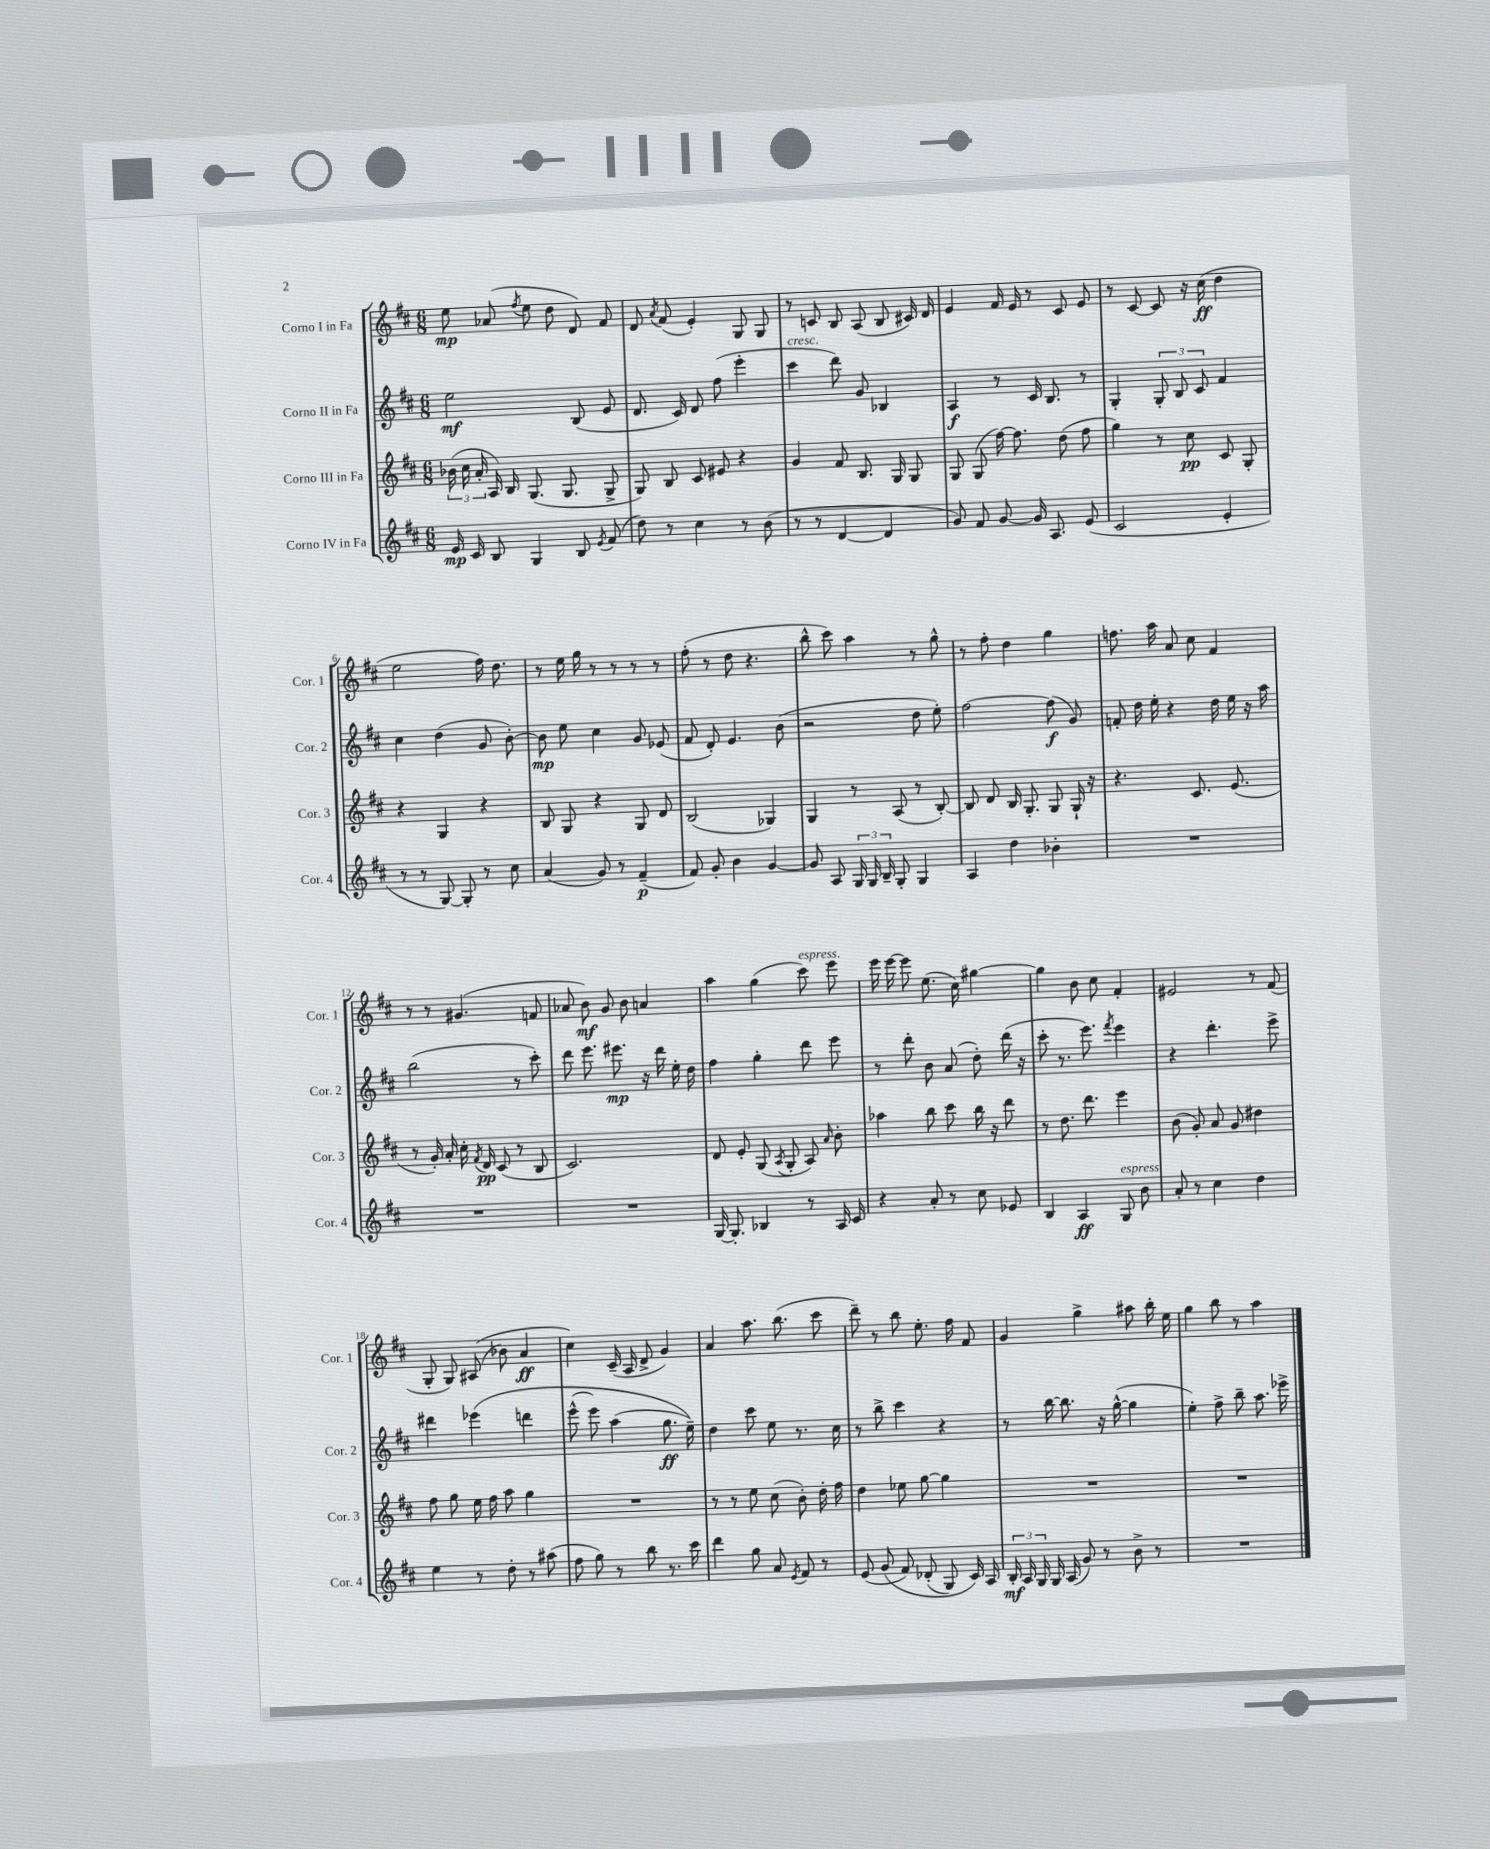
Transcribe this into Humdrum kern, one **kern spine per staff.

**kern	**kern	**kern	**kern
*staff4	*staff3	*staff2	*staff1
*clefG2	*clefG2	*clefG2	*clefG2
*k[f#c#]	*k[f#c#]	*k[f#c#]	*k[f#c#]
*M6/8	*M6/8	*M6/8	*M6/8
16e/	(24b-\	2ee\	8ee\
.	24cc#\	.	.
16c#/	.	.	.
.	24a'/	.	.
8B/	16A/)	.	(8a-/
.	16B/	.	.
.	.	.	8qff#/
4G/	(8.G/	.	8ee\
.	.	.	8dd\
.	8.G/	.	.
8B/	.	(8B/	8d/)
8qe/	.	.	.
(8f#/	8G^/	8e/	8f#/
=	=	=	=
8dd\)	8G/)	8.d/	8d/
.	.	.	8qa/
8r	8B/	.	(8f#/
.	.	16c#/)	.
4cc#\	8c#/	8d/	4e'/)
.	8e#/	(8ff#\	.
8r	4r	4eee'\	8G/
(8b\	.	.	8G/
=	=	=	=
8r	4g/	4ccc#\	8r
8r	.	.	8c/
[4d/	8f#/	8ddd\)	8B/
.	8.B/	8g/	(8A/
4d/]	.	4B-/	8B/
.	16G/	.	.
.	8G/	.	16c#/)
.	.	.	16d/
=	=	=	=
8g/)	8G/	4A/	4e/
8f#/	(8G/	.	.
[8g/	[16ff#\)	8r	16f#/
.	8.ff#\]	.	16e/
16g/]	.	16c#/	8r
8.A/	.	8.B/	.
.	(8dd\	.	8c#/
(8e/	8ff#\	8r	8e/
=	=	=	=
2c#/	4gg\)	4G'/	8r
.	.	.	[8c#/
.	8r	12G'/	8c#/]
.	.	12B/	.
.	8cc#\	.	16r
.	.	12c#/	.
.	.	.	(16cc#\
4e'/	8c#/	4f#/	4dd\
.	8G'/	.	.
=	=	=	=
8r	4r	4cc#\	2ee\
8r	.	.	.
[8G/)	4G/	(4dd\	.
8G'/]	.	.	.
8r	4r	8g/	16ff#\)
.	.	.	8.dd\
8cc#\	.	[8b'\)	.
=	=	=	=
(4a/	8B/	8b\]	8r
.	8G/	8ee\	16ee\
.	.	.	16gg\
8g/)	4r	4cc#\	8r
8r	.	.	8r
(4f#~/	8G/	8g/	8r
.	8d/	(8e-/	8r
=	=	=	=
8f#/)	(2B/	8f#/	(8ff#'\
8g'/	.	8d'/)	8r
4b\	.	4.e/	8dd\
.	.	.	4.r
[4g/	4G-/)	.	.
.	.	(8b\	.
=	=	=	=
8g/]	4G/	2r	8bb^^\
8A/	.	.	8ccc#\)
24G/	8r	.	4aa\
24G/	.	.	.
24B~/	.	.	.
8G'/	(8A/	.	.
4G/	8r	8dd\	8r
.	[8B'/)	8ee'\)	8gg^^\
=	=	=	=
4A/	8B/]	[2ff#\	8r
.	8d/	.	8ff#'\
4dd\	16B/	.	4dd\
.	8.G'/	.	.
4b-'\	8G/	(8ff#\]	4gg\
.	16G`/	8g/)	.
.	16r	.	.
=	=	=	=
2.r	4.r	8f'/	8.ff\
.	.	16dd\	.
.	.	16ee'\	16aa\
.	.	4r	8a/
.	8.c#/	.	8cc#\
.	.	16dd\	4f#/
.	(8.e/	16ee\	.
.	.	16r	.
.	.	16aa\	.
=	=	=	=
2.r	8r	(2bb\	8r
.	16g'/)	.	8r
.	16a'/	.	.
.	16cc#'\	.	(4.g#/
.	8qf#/	.	.
.	16d/	.	.
.	(8c#/	.	.
.	8r	8r	.
.	8B/	8ccc#'\)	8f/
=	=	=	=
2.r	2.c#/)	8ddd\	8a-/
.	.	8.eee\	8b\)
.	.	.	8g/
.	.	8.eee#\	.
.	.	.	8b\
.	.	16r	4a/
.	.	16ddd\	.
.	.	16ee'\	.
.	.	16dd\	.
=	=	=	=
[16G/	8d/	4ff#\	4aa\
8.G'/]	.	.	.
.	8e'/	.	.
4B-/	(8G/	4gg'\	(4gg\
.	8qA/	.	.
.	8G'/	.	.
8r	8A/)	8ddd\	8ccc#\)
.	16qqa/	.	.
16A/	8b'\	8eee\	8eee\
16c#/	.	.	.
=	=	=	=
4r	4aa-\	8r	16eee\
.	.	.	[16eee\
.	.	8ddd'\	8eee\]
8a'/	8bb\	8b\	(8.ee\
8r	8ccc#\	(8a/	.
.	.	.	16cc#\)
8cc#\	16bb\	8dd'\)	[4gg#\
.	16r	.	.
8e-/	8ddd\	(16ddd\	.
.	.	16r	.
=	=	=	=
4B/	8r	8ccc#'\	4gg#\]
.	8.dd\	8.r	.
4A/	.	.	8b\
.	8.ddd\	8.eee\)	.
.	.	.	8cc#\
.	.	8qfff#/	.
8G/	4eee\	4eee\	4f#'/
8b\	.	.	.
=	=	=	=
8a'/	(8b\	4r	2e#/
8r	8g'/)	.	.
4cc#\	8a/	4.ddd'\	.
.	8g/	.	.
4dd\	4dd#\	.	8r
.	.	8eee^\	(8f#/
=	=	=	=
4ee\	8ff#\	4ddd#\	8G'/
.	8gg\	.	8G/)
8r	16ee\	&(4eee-\	&((8A#/
.	16ff#\	.	.
8dd'\	8aa\	.	8b-\)
8r	4gg\	4ddd\	4a/
(8aa#\	.	.	.
=	=	=	=
8ff#\	2.r	(8eee^^\	4cc#\&)
8gg\)	.	8eee\)	.
8r	.	(4aa\	(16c#~/
.	.	.	16A/
8bb\	.	.	8d^/
8.r	.	8.gg\	4g/)
16ccc#\	.	16ee~\)&)	.
=	=	=	=
4ddd\	8r	4dd\	4a/
.	8r	.	.
8gg\	8ee\	8ccc#\	8.aa\
8a/	(8cc#\	8ee\	.
.	.	.	(8.bb\
8qe/	.	.	.
8f#/	8b'\)	8.r	.
8r	16dd'\	.	8ccc#\
.	16ff#\	16cc#\	.
=	=	=	=
(8e/	4dd\	8r	8ddd~\)
&(8g/	.	8bb^\	8r
8f#/)	8ee-\	4ccc#\	8bb\
(8d-'/	[8gg\	.	8.ee'\
8G/)	4gg\]	4r	.
.	.	.	16ff#\
16c#/&)	.	.	8f#/
16A/	.	.	.
=	=	=	=
24B'/	2.r	8r	4g/
24A/	.	.	.
24G/	.	.	.
16G/	.	[16bb\	.
(16A/	.	8.bb\]	.
8g/)	.	.	4gg^\
8r	.	16r	.
.	.	([16gg^^\	.
8b^\	.	4gg\]	8aa#\
8r	.	.	16bb'\
.	.	.	16ee\
=	=	=	=
2.r	2.r	4ee'\)	4gg\
.	.	8ff#^\	8bb\
.	.	8bb~\	8r
.	.	8.aa\	4aa\
.	.	16eee-^\	.
==	==	==	==
*-	*-	*-	*-
